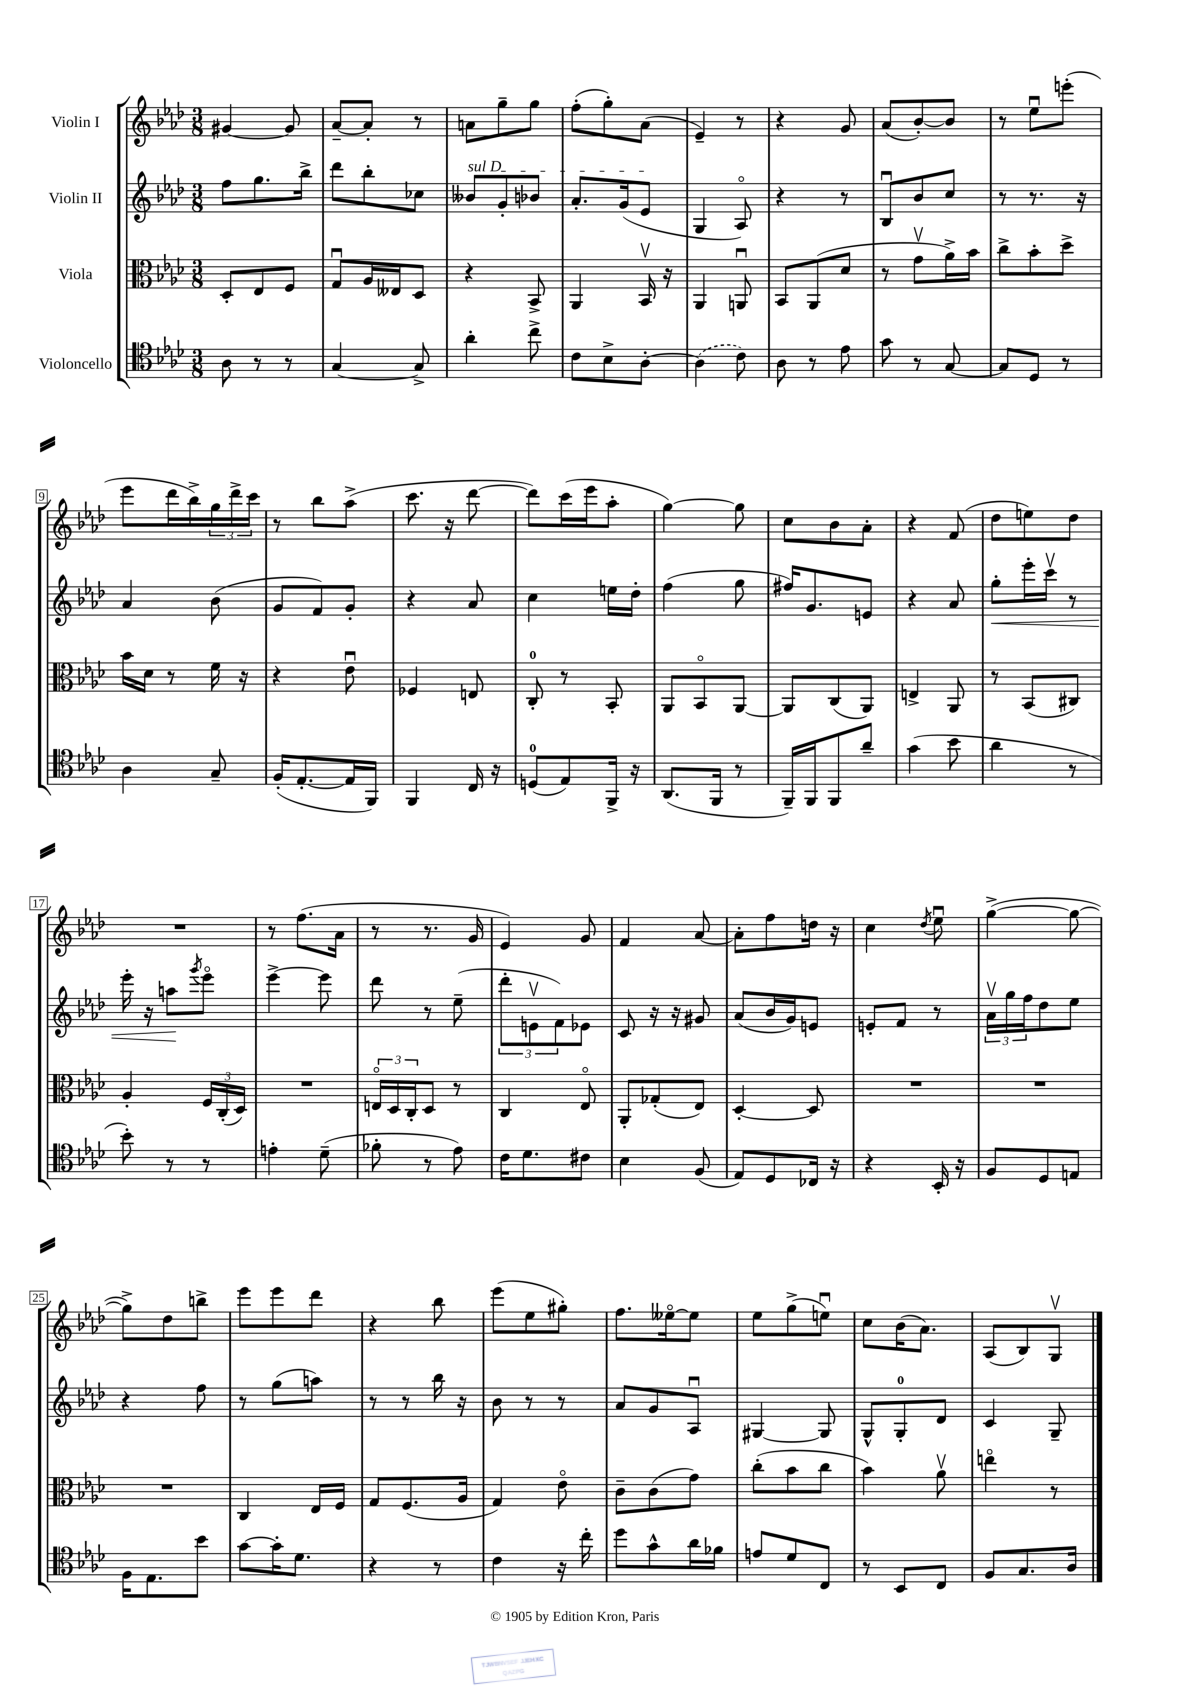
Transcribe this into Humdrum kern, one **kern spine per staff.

**kern	**kern	**kern	**kern
*staff4	*staff3	*staff2	*staff1
*clefC4	*clefC3	*clefG2	*clefG2
*k[b-e-a-d-]	*k[b-e-a-d-]	*k[b-e-a-d-]	*k[b-e-a-d-]
*M3/8	*M3/8	*M3/8	*M3/8
8A-\	8D-'/L	8ff\L	[4g#/
8r	8E-/	8.gg\	.
8r	8F/J	.	8g#/]
.	.	16bb-^\Jk	.
=	=	=	=
[4G/	8Gu/L	8ddd-\L	[8a-~/L
.	16A-/L	8bb-'\	8a-'/]J
.	16E--/J	.	.
8G^/]	8D-/J	8cc-\J	8r
=	=	=	=
4a-'\	4r	8b--/L	8a\L
.	.	8g'/	8gg~\
8cc^\	8BB-^/	8b-/J	8gg\J
=	=	=	=
8c\L	4AA-/	8.a-'/L	(8ff'\L
8B-^\	.	.	8gg'\)
.	.	(16g/k	.
[8A-'\J	16BB-v/	8e-/J	(8a-\J
.	16r	.	.
=	=	=	=
(4A-\]	4AA-/	4G/	4e-~/)
8c\)	8AAu/	8A-o/)	8r
=	=	=	=
8A-\	8BB-/L	4r	4r
8r	(8AA-/	.	.
8e-\	8d-/J	8r	8g/
=	=	=	=
8g\	8r	8B-u/L	(8a-/L
8r	8gv\L	8b-/	[8b-'/)
[8G/	16a-^\L)	8cc/J	8b-/]J
.	16b-\JJ	.	.
=	=	=	=
8G/]L	8cc^\L	8r	8r
8D-/J	8b-'\	8.r	8ee-u\L
8r	8dd-^\J	.	(8eee'\J
.	.	16r	.
=	=	=	=
4A-\	16b-\LL	4a-/	8eee-\L
.	16d-\JJ	.	.
.	8r	.	16ddd-\L
.	.	.	16bb-^\)
8G~/	16f\	(8b-\	24gg\
.	.	.	24ddd-^\
.	16r	.	.
.	.	.	24ccc\JJ
=	=	=	=
(16F'/LK	4r	8g/L	8r
[8.E-'/	.	.	.
.	.	8f/)	8bb-\L
16E-/]L	8e-u\	8g'/J	(8aa-^\J
16FF/JJ)	.	.	.
=	=	=	=
4FF/	4F-/	4r	8.ccc\
.	.	.	16r
16C/	8E/	8a-/	[8ddd-\
16r	.	.	.
=	=	=	=
(8D/L	8C'/	4cc\	8ddd-\]L)
8E-/)	8r	.	(16ccc\L
.	.	.	16eee-\J
16FF^/Jk	8BB-'/	16ee\LL	8aa-'\J
16r	.	16dd-'\JJ	.
=	=	=	=
(8.AA-/L	8AA-/L	(4ff\	[4gg\)
.	8BB-o/	.	.
16FF/Jk	.	.	.
8r	[8AA-/J	8gg\	8gg\]
=	=	=	=
16FF~/LL)	8AA-/]L	16ff#/LK)	8cc\L
16FF/J	.	8.g/	.
8FF/	(8C/	.	8b-\
8a-~/J	8AA-/J)	8e/J	8a-'\J
=	=	=	=
(4g\	4E^/	4r	4r
8b-\	8AA-/	8a-/	(8f/
=	=	=	=
4a-\	8r	8gg'\L	8dd-\L
.	(8BB-/L	16eee-'\L	8ee\)
.	.	16cccv\JJ	.
8r	8C#/J)	8r	8dd-\J
=	=	=	=
8b-'\)	4A-'/	16eee-'\	4.r
.	.	16r	.
8r	.	8aa\L	.
.	.	8qggg/	.
8r	24F/LL	8eee-o\J	.
.	(24C'/	.	.
.	24D-/JJ)	.	.
=	=	=	=
4e'\	4.r	[4eee-^\	8r
.	.	.	(8.ff\L
(8d-~\	.	8eee-\]	.
.	.	.	16a-\Jk
=	=	=	=
8f-'\	24Eo/LL	8ddd-\	8r
.	24D-/	.	.
.	24C'/J	.	.
8r	8D-/J	8r	8.r
8e-\)	8r	(8ee-~\	.
.	.	.	16g/
=	=	=	=
16c\LK	4C/	12ddd-'\L	4e-/)
8.d-\	.	.	.
.	.	12ev\	.
.	.	12f\)	.
8c#\J	8E-o/	8e-\J	8g/
=	=	=	=
4B-\	8AA-'/L	8c/	4f/
.	(8G-'/	16r	.
.	.	16r	.
(8F/	8E-/J)	8g#/	[8a-/
=	=	=	=
8E-/L)	[4D-'/	(8a-/L	8a-'\]L
8D-/	.	16b-/L	8ff\
.	.	16g/J)	.
16C-/Jk	8D-/]	8e/J	16dd\Jk
16r	.	.	16r
=	=	=	=
4r	4.r	8e'/L	4cc\
.	.	8f/J	.
.	.	.	8qdd-/
16BB-'/	.	8r	8ee-u\
16r	.	.	.
=	=	=	=
8F/L	4.r	24a-v\LL	([4gg^\
.	.	24gg\	.
.	.	24ff\J	.
8D-/	.	8dd-\	.
8E/J	.	8ee-\J	8gg\_
=	=	=	=
16F\LK	4.r	4r	8gg^\]L)
8.E-\	.	.	.
.	.	.	8dd-\
8b-\J	.	8ff\	8bb^\J
=	=	=	=
[8g\L	4C/	8r	8eee-\L
16g'\]K	.	(8gg\L	8eee-\
8.d-\J	.	.	.
.	16E-/LL	8aa\J)	8ddd-\J
.	16F/JJ	.	.
=	=	=	=
4r	8G/L	8r	4r
.	(8.F/	8r	.
8r	.	16bb-\	8bb-\
.	16A-/Jk	16r	.
=	=	=	=
4c\	4G/)	8b-\	(8eee-\L
.	.	8r	8ee-\
16r	8e-o\	8r	8gg#'\J)
16cc'\	.	.	.
=	=	=	=
8dd-\L	8c~\L	8a-/L	8.ff\L
8g^^\	(8c\	8g/	.
.	.	.	[16ee--o\k
16a-\L	8g\J)	8A-u/J	8ee--\]J
16f-\JJ	.	.	.
=	=	=	=
8e/L	(8cc'\L	[4G#/	8ee-\L
8d-/	8b-\	.	(8gg^\
8C/J	8cc\J	8G#/]	8eeu\J)
=	=	=	=
8r	4b-\)	8G^^/L	8cc\L
8BB-/L	.	8G'/	(16b-\K
.	.	.	8.a-\J)
8C/J	8a-v\	8d-/J	.
=	=	=	=
8F/L	4eeo\	4c/	(8A-/L
8.G/	.	.	8B-/)
.	8r	8G~/	8Gv/J
16A-/Jk	.	.	.
==	==	==	==
*-	*-	*-	*-
